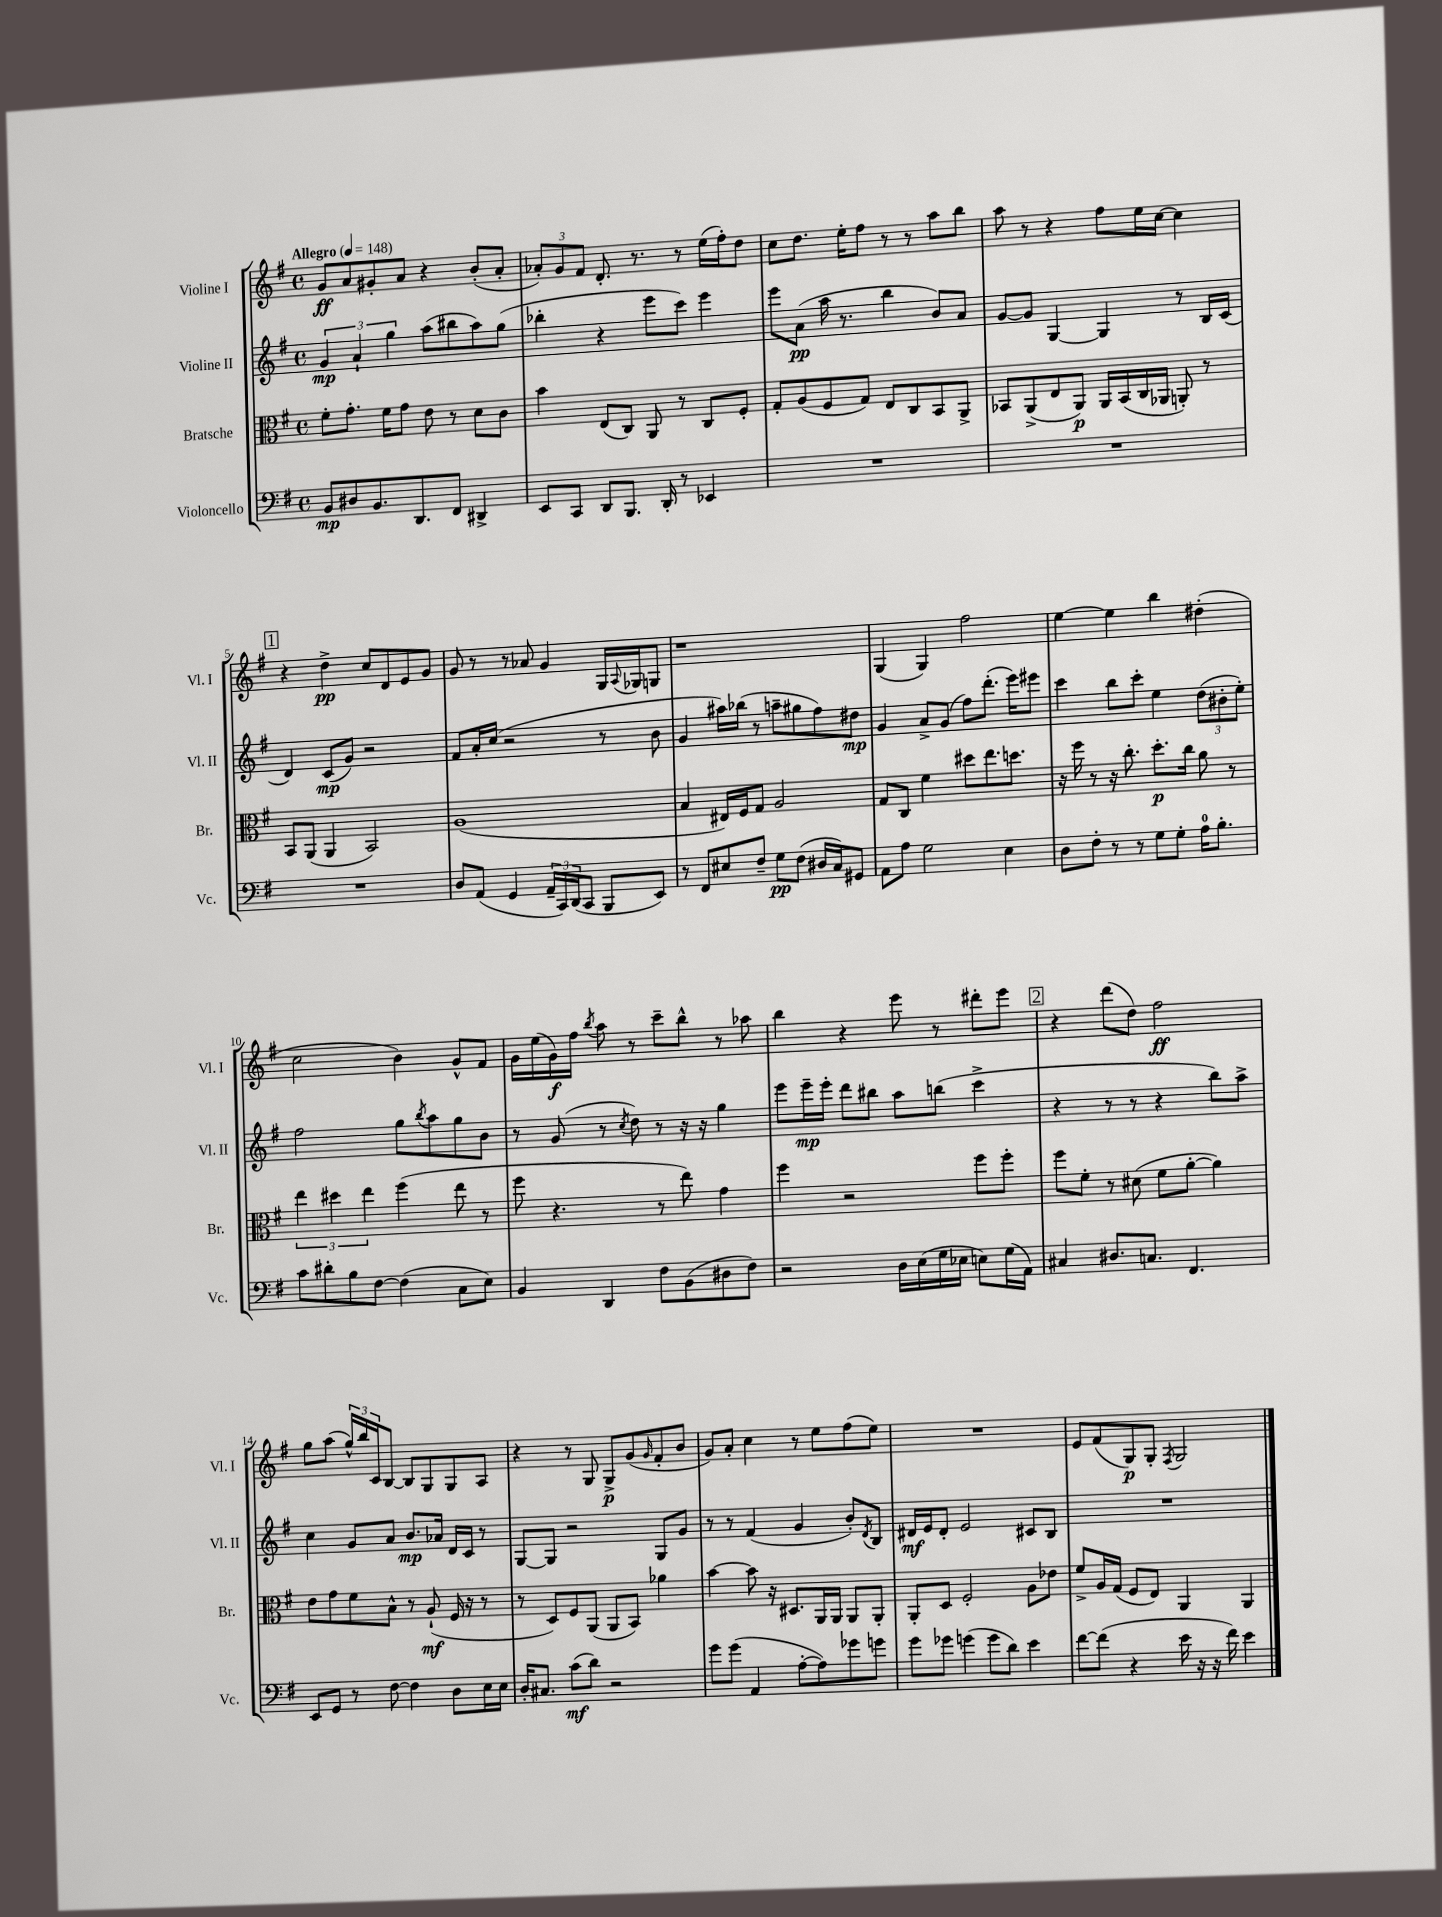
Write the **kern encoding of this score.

**kern	**kern	**kern	**kern
*staff4	*staff3	*staff2	*staff1
*clefF4	*clefC3	*clefG2	*clefG2
*k[f#]	*k[f#]	*k[f#]	*k[f#]
*M4/4	*M4/4	*M4/4	*M4/4
*met(c)	*met(c)	*met(c)	*met(c)
*MM148	*MM148	*MM148	*MM148
8BB	8f#'	6g	8g
8D#	8.g'	.	8a
.	.	6a`	.
8.BB	.	.	8g#'
.	16f#	.	.
.	.	6gg	.
.	8g	.	8a
8.DD	.	.	.
.	8e	(8aa	4r
8FF#	8r	8bb#	.
4DD#^	8d	8aa)	(8b'
.	8c	(8gg	8a'
=	=	=	=
8EE	4b	4bb-'	12a-')
.	.	.	12g
8CC	.	.	.
.	.	.	12f#
8DD	(8E	4r	8.d'
8.BBB	8C)	.	.
.	.	.	8.r
.	8AA	8eee	.
16DD'	.	.	.
8r	8r	8ccc)	8r
4EE-	8C	4eee	(16ee
.	.	.	16ff#')
.	8F#'	.	8dd
=	=	=	=
1r	8G'	8eee	8cc
.	(8A	(8a	8.dd
.	8F#	16aa	.
.	.	8.r	16ee'
.	8G)	.	8ff#
.	8E	4bb	8r
.	8C	.	8r
.	8BB	8b)	8aa
.	8AA^	8a	8bb
=	=	=	=
1r	8BB-	[8g	8aa
.	(8AA^	8g]	8r
.	8E	[4G	4r
.	8AA)	.	.
.	16AA	4G]	8ff#
.	(16BB-	.	.
.	16C	.	16ee
.	16AA-	.	[16cc
.	8AA')	8r	4cc]
.	8r	16B	.
.	.	(16c	.
=	=	=	=
1r	8BB	4d)	4r
.	(8AA	.	.
.	4AA	(8c	4dd^
.	.	8g)	.
.	2BB)	2r	8cc
.	.	.	8d
.	.	.	8e
.	.	.	8g
=	=	=	=
8D	(1A	8f#	8g
(8AA	.	16a'	8r
.	.	(16cc	.
4GG	.	2r	8r
.	.	.	8a-
24AA~	.	.	4g
24CC)	.	.	.
(24DD	.	.	.
8CC	.	.	.
8BBB	.	8r	16G
.	.	.	8qqA
.	.	.	16G-
8EE)	.	8b	8G
=	=	=	=
8r	4B	4g	1r
8FF#	.	.	.
8E#	16E#)	16aa#)	.
.	16F#	(16bb-	.
8F#~	8G	8r	.
8G	2A	8aa~	.
(8F#	.	8gg#	.
16D#	.	8ff#)	.
16C)	.	.	.
8GG#	.	8dd#	.
=	=	=	=
8AA	8G	4g	(4G
8A	8C	.	.
2G	4f#	8a^	4G)
.	.	(8g	.
.	8dd#	8ff#)	2ff#
.	8.ee	(8.ddd'	.
4E	.	.	.
.	8.dd	16eee)	.
.	.	8eee#	.
=	=	=	=
8D	16r	4ccc	[4ee
.	16ff#	.	.
8F#'	8r	.	.
8r	16r	8bb	4ee]
.	8.cc'	.	.
8r	.	8ccc'	.
8G	8.dd'	4ee	4bb
8G'	.	.	.
.	16cc	.	.
16A	8a	(12dd	(4dd#'
8.B'	.	.	.
.	.	12b#'	.
.	8r	.	.
.	.	12ee')	.
=	=	=	=
8c	6ee	2ff#	2cc
8d#'	.	.	.
.	6dd#	.	.
8B	.	.	.
.	6ee	.	.
[8F#	.	.	.
(4F#]	(4ff#	8gg	4b)
.	.	8qbb	.
.	.	8aa	.
8C	8ee	8gg	8g^^
8E)	8r	8b	8f#
=	=	=	=
4BB	8ff#	8r	16g
.	.	.	(16ee
.	4.r	(8g	16g)
.	.	.	16ff#
.	.	.	8qbb
4DD	.	8r	8aa
.	.	8qcc	.
.	.	8dd)	8r
8F#	8r	8r	8ccc~
(8BB	8ee)	16r	8bb^^
.	.	16r	.
8D#	4g	4gg	8r
8F#)	.	.	8aa-
=	=	=	=
2r	4ff#	8eee	4bb
.	.	16eee~	.
.	.	16eee'	.
.	2r	8ddd	4r
.	.	8bb#	.
16D	.	8aa	8eee
(16E	.	.	.
16G	.	(8bb	8r
16E-	.	.	.
8E)	8ff#	4ccc^	8ddd#'
(16G	8ff#'	.	8eee
16AA)	.	.	.
=	=	=	=
4C#	8ff#	4r	4r
.	8f#'	.	.
8.D#	8r	8r	(8ddd
.	(8d#	8r	8dd)
8.C	.	.	.
.	8f#	4r	2ff#
4.FF#	[8a'	.	.
.	4a])	8bb)	.
.	.	8aa^	.
=	=	=	=
8EE	8e	4cc	8gg
8GG	8g	.	(8aa
8r	8f#	8g	24gg^^)
.	.	.	24bb
.	.	.	24c
[8F#	8B^^	8a	[8B
4F#]	8r	8.b	8B]
.	(8A`	.	8G
.	.	16a-	.
8D	16F#	16d	8G
.	16r	16c	.
16E	8r	8r	8A
16E	.	.	.
=	=	=	=
16D'	8r	[8G	4r
8.C#	.	.	.
.	8D)	8G]	.
(8c	8F#	2r	8r
8d)	(8AA	.	8G
2r	8AA	.	8G^
.	8BB)	.	(8g
.	.	.	16qqg
.	4a-	8G	8f#'
.	.	8g	8b
=	=	=	=
8g	[4b	8r	8g)
(8g	.	8r	8a'
4AA	8b]	(4f#	4cc
.	16r	.	.
.	8.D#	.	.
[8A'	.	4g	8r
8A])	16AA	.	8ee
.	16AA	.	.
8g-	8AA	8b')	(8ff#
.	.	8qd	.
8g	8AA'	8B	8ee)
=	=	=	=
8g	8AA'	16d#	1r
.	.	16e	.
8g-	8D	8d#'	.
(4g	2F#'	2e	.
8g	.	.	.
8d)	.	.	.
4e	8A	8c#	.
.	8e-	8B	.
=	=	=	=
[8f#	8f#^	1r	8e
(8f#]	16A	.	(8f#
.	(16G	.	.
4r	8F#	.	8G)
.	8E)	.	8G'
.	.	.	8qF#
16e	4AA	.	2G
16r	.	.	.
16r	.	.	.
16f#)	.	.	.
4e	4AA	.	.
==	==	==	==
*-	*-	*-	*-
